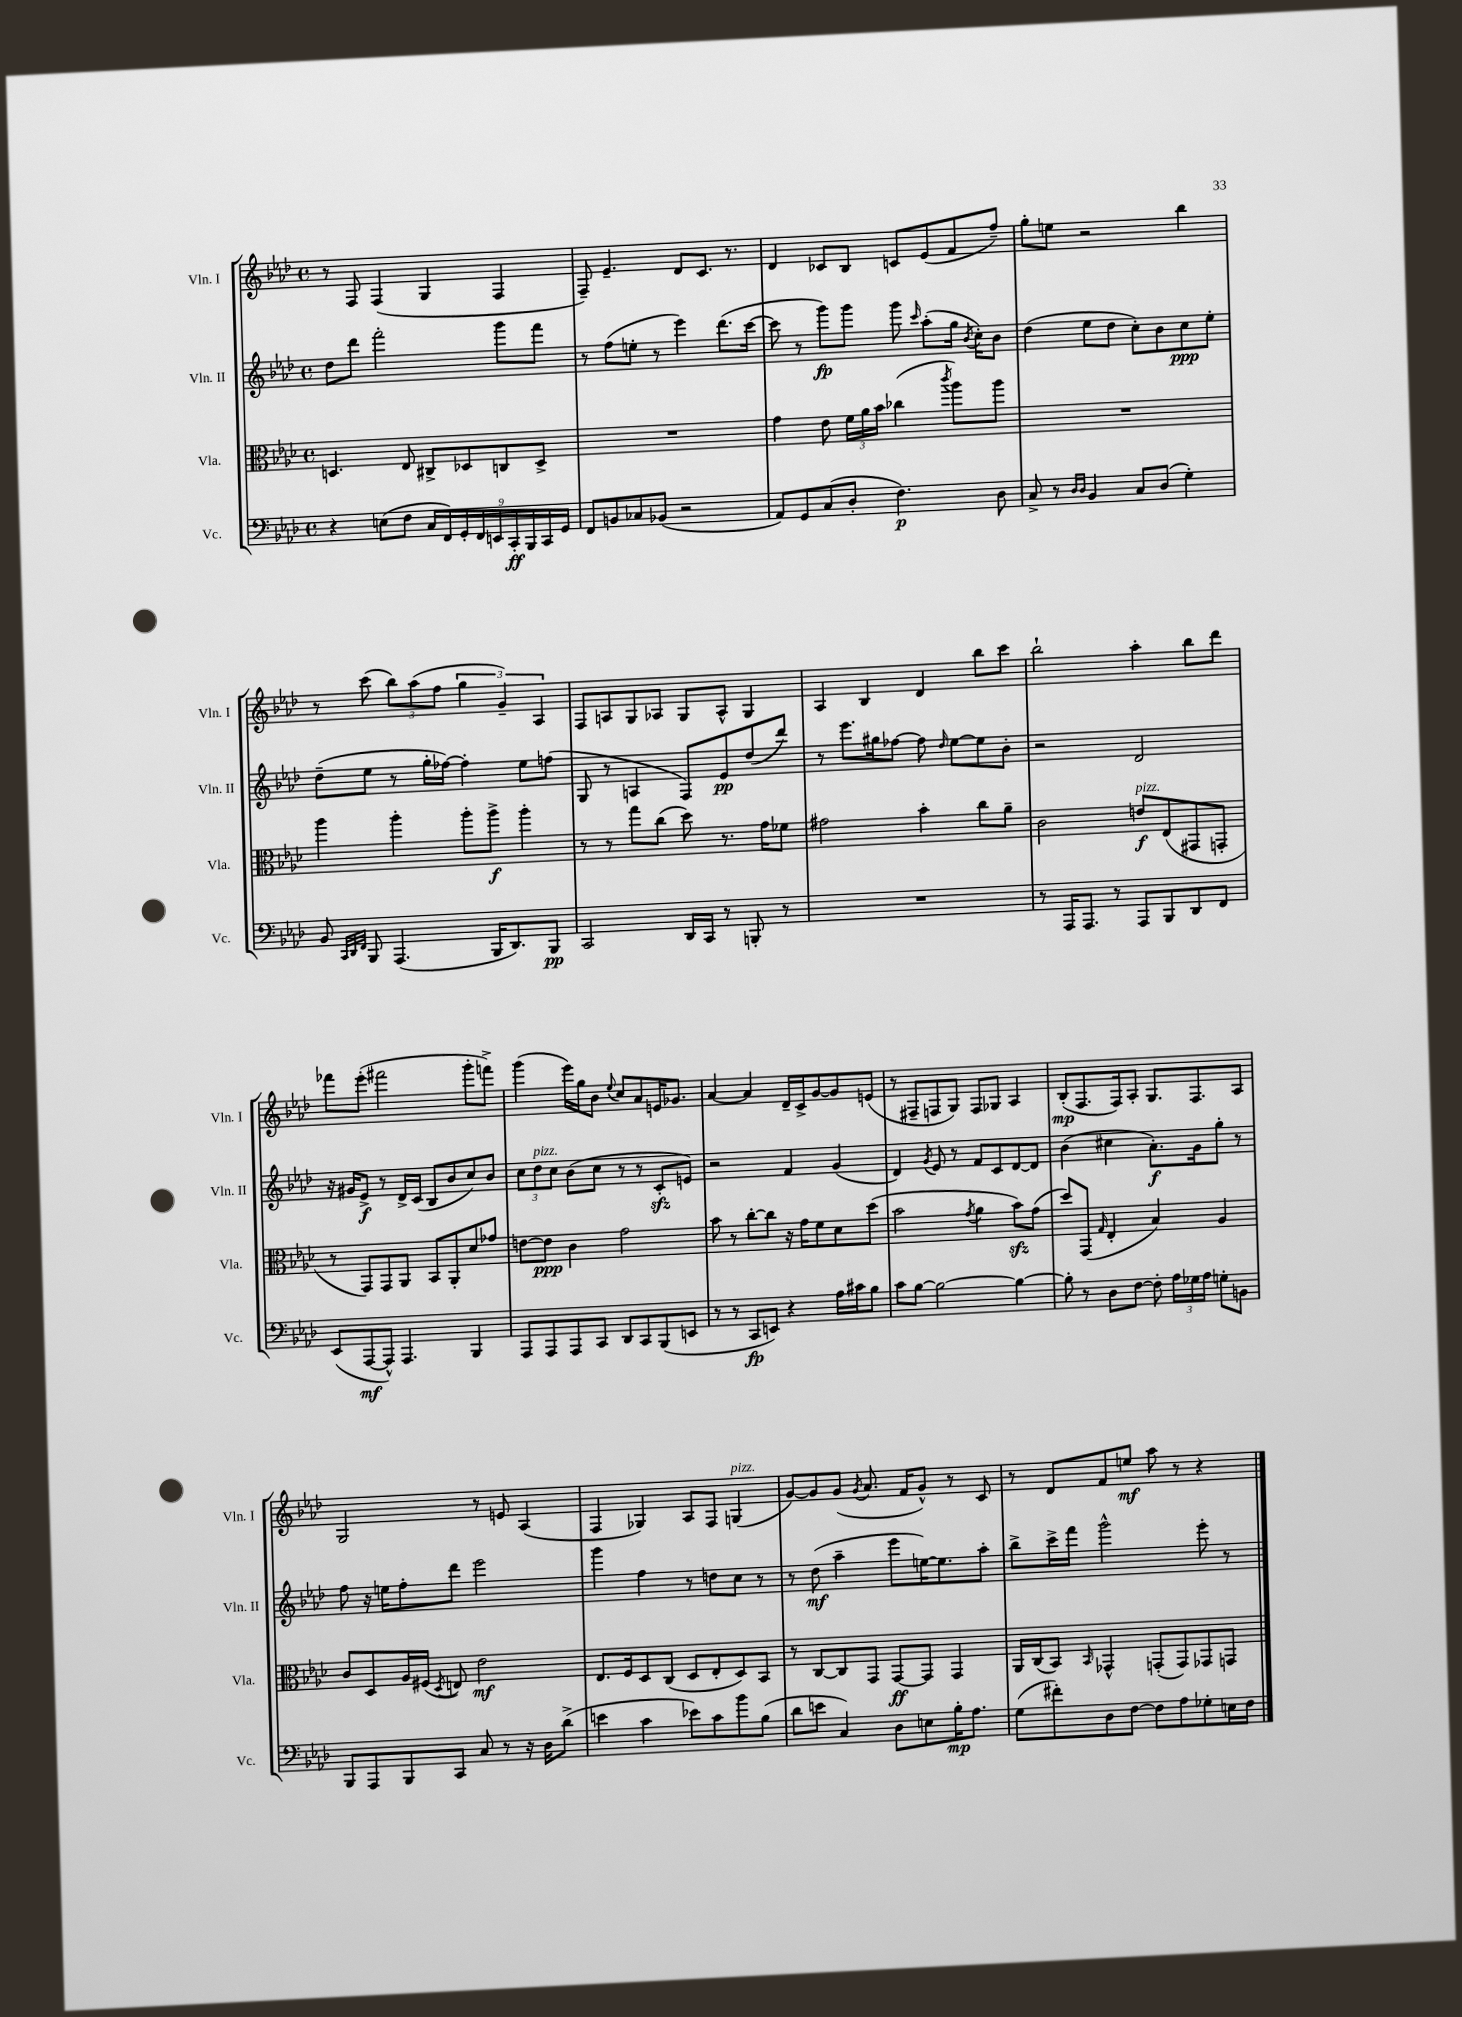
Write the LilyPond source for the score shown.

<<
\new StaffGroup <<
\new Staff = "s0" \with { instrumentName = "Vln. I" shortInstrumentName = "Vln. I" } {
    \clef treble \key aes \major \defaultTimeSignature \time 4/4
    \autoBeamOff r8 f8 f4( g4 f4 |
    f8--) ees'4.-- des'8[ c'8.] r8. |
    des'4 ces'8[ bes8] c'8[ ees'8( f'8 f''8]--) |
    g''8[-. e''8] r2 bes''4 |
    r8 c'''8( \tuplet 3/2 { bes''8[) aes''8( f''8] } \tuplet 3/2 { g''4 g'4--) aes4 } |
    f8[ a8 g8 aes8] g8[ aes8]-^ g4 |
    aes4 bes4 des'4 bes''8[ c'''8] |
    bes''2-! aes''4-. bes''8[ des'''8] |
    fes'''8[ ees'''8]-.( fis'''2 g'''8[-. f'''8]->) |
    g'''4( ees'''16[) g''16 bes'8] \appoggiatura { ees''8 } c''8[ aes'8 e'16 ges'8.] |
    aes'4~ aes'4 des'16[-- c'16-> g'8~ g'8 e'8]( |
    r8 fis8[-- f8 g8]) f8[ ges8] aes4 |
    bes8[-.\mp( f8. f16) aes8]-. g8.[ f8. aes8] |
    g2 r8 e'8 aes4( |
    f4 ges4) aes8[ f8] g4^\markup { \italic "pizz." }( |
    g'8[~) g'8 g'8]( \acciaccatura { g'8 } aes'8. f'16[ g'8]-^) r8 c'8 |
    r8 des'8[ f'8 e''8]\mf aes''8 r8 r4 \bar "|." |
}
\new Staff = "s1" \with { instrumentName = "Vln. II" shortInstrumentName = "Vln. II" } {
    \clef treble \key aes \major \defaultTimeSignature \time 4/4
    \autoBeamOff des''8[ des'''8] f'''2-. g'''8[ f'''8] |
    r8 f''8[( e''8]-. r8 ees'''4) des'''8.[( c'''16]~ |
    c'''8 r8 g'''8[\fp) g'''8] g'''8 \grace { c'''16 } aes''8[-.( g''16] \acciaccatura { bes'8 } c''16[-.) bes'8] |
    des''4( ees''8[ des''8] c''8[-.) bes'8 c''8\ppp ees''8]-. |
    des''8[--( ees''8] r8 g''16[-. fes''16]~) fes''4-. ees''8[ f''8]( |
    g8 r8 a4 f8[) ees'8\pp des''8( des'''8]) |
    r8 ees'''8.[ gis''16 fes''8]~ fes''8 \grace { des''16 } ees''8[~ ees''8 bes'8]-. |
    r2 des'2 |
    r16 gis'16[ ees'8]->\f r8 des'16[-> c'16]( bes8[ bes'8 c''8) bes'8] |
    \tuplet 3/2 { c''8[ des''8^\markup { \italic "pizz." } c''8] } bes'8[( c''8] r8 r8 c'8[-.\sfz e'8]) |
    r2 f'4 g'4( |
    des'4) \acciaccatura { g'8 } ees'8 r8 f'8[ c'8 des'8~ des'8] |
    bes'4( cis''4 aes'8.[-.\f) g'16 g''8]-. r8 |
    f''8 r16 e''16[ f''8-. des'''8] ees'''2 |
    g'''4 f''4 r8 d''8[ c''8] r8 |
    r8 des''8\mf( aes''4-- ees'''8[ e''16~) e''8. aes''8]-. |
    bes''8[-> c'''16-> f'''16] g'''2-^ ees'''8-. r8 \bar "|." |
}
\new Staff = "s2" \with { instrumentName = "Vla." shortInstrumentName = "Vla." } {
    \clef alto \key aes \major \defaultTimeSignature \time 4/4
    \autoBeamOff d4. ees8 cis8[-> des8 c8 des8]-> |
    R1 |
    g'4 ees'8 \tuplet 3/2 { f'16[ aes'16 bes'16] } ces''4( \acciaccatura { c'''8 } aes''8[) aes''8] |
    R1 |
    aes''4 aes''4-. aes''8[-. aes''8]->\f aes''4-. |
    r8 r8 g''8[ c''8]( des''8) r8. g'16[ fes'8] |
    gis'2 bes'4-. c''8[ aes'8]-- |
    c'2 e'8[\f^\markup { \italic "pizz." } ees8( gis,8 g,8]-. |
    r8 g,8[) g,8 aes,8] bes,8[ aes,8-. des'8 ges'8] |
    e'8[~ e'8]\ppp c'4 g'2 |
    bes'8 r8 c''8[~-. c''8] r16 g'16[ f'8 des'8 des''8]( |
    bes'2 \acciaccatura { g'8 } aes'4 bes'8[\sfz) g'8]( |
    des''8[) g,8]( \grace { g16 } ees4-. bes4) aes4 |
    c'8[ des8 aes16 fis16]( \acciaccatura { des8 } e8) ees'2\mf |
    ees8.[ f16 des8 c8]( des8[ ees8-. des8) bes,8] |
    r8 c8[~ c8 g,8] g,8[~\ff g,8] g,4 |
    aes,16[ c16( bes,8]) \grace { bes,16 } ges,4-^ g,8[-.( g,8) ges,8 g,8] \bar "|." |
}
\new Staff = "s3" \with { instrumentName = "Vc." shortInstrumentName = "Vc." } {
    \clef bass \key aes \major \defaultTimeSignature \time 4/4
    \autoBeamOff r4 e8[( f8] \tuplet 9/8 { c16[ f,16) g,16-. f,16 e,16 c,16-.\ff bes,,16 c,16 g,16] } |
    f,8[ b,8 ces8 bes,8]( r2 |
    aes,8[) g,8 c8( des8]-. f4.\p) des8 |
    c8-> r8 \grace { des16[ des16] } bes,4 c8[ des8]( g4-.) |
    bes,8 \grace { c,32[ des,32 f,32] } bes,,8 aes,,4.( bes,,16[ des,8.) bes,,8]\pp |
    c,2 des,16[ c,16] r8 b,,8-. r8 |
    R1 |
    r8 aes,,16[ aes,,8.] r8 aes,,8[ bes,,8 des,8 f,8] |
    ees,8[( aes,,8~\mf aes,,8]-^) aes,,4. bes,,4 |
    aes,,8[ aes,,8 aes,,8 c,8] des,8[ c,8 bes,,8( e,8] |
    r8 r8 c,8[\fp e,8]) r4 aes16[ cis'16 bes8] |
    c'8[ bes8]~ bes2~ bes4~ |
    bes8-. r8 des8[ f8]~ f8-. \tuplet 3/2 { aes16[ ges16 aes16] } g8[-. b,8] |
    bes,,8[ aes,,8 bes,,8 c,8] c8 r8 r16 des16[ des'8]->( |
    e'4 c'4 ees'8[) c'8 bes'8 bes8]( |
    des'8[ e'8] c4) des8[ e8 bes16-.\mp aes8.] |
    g8[( fis'8-.) des8 f8]~ f8[ aes8 ges8-. e16 f16] \bar "|." |
}
>>
>>
\layout { \context { \Score \remove "Bar_number_engraver" } }
